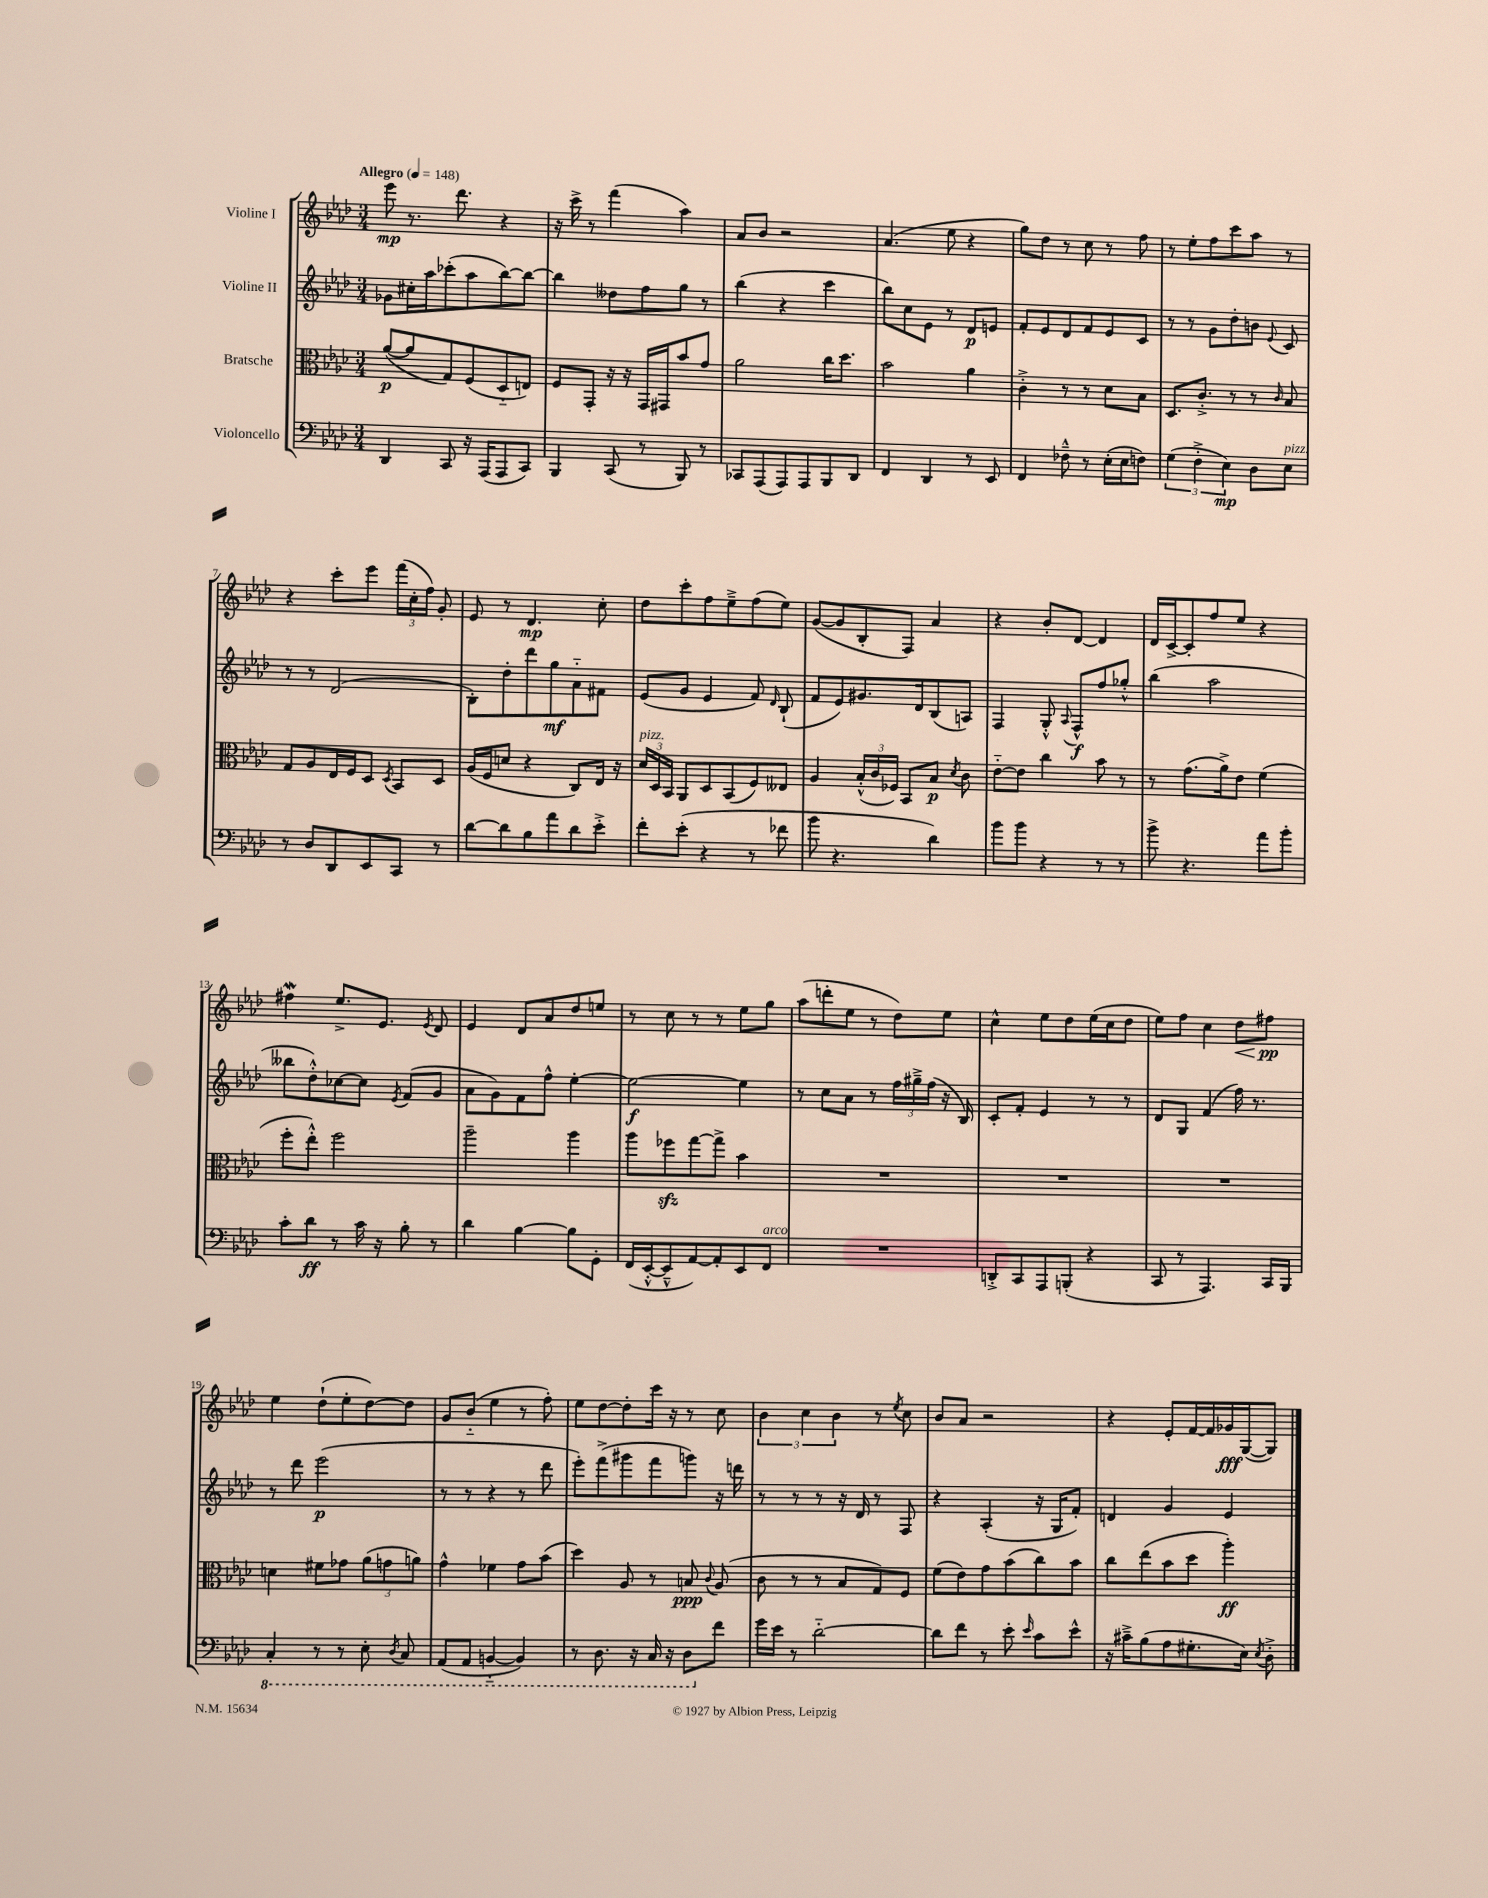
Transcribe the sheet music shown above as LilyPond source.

<<
\new StaffGroup <<
\new Staff = "s0" \with { instrumentName = "Violine I" } {
    \clef treble \key aes \major \numericTimeSignature \time 3/4 \tempo "Allegro" 4 = 148
    \autoBeamOff ees'''8\mp r8. des'''8. r4 |
    r16 c'''16-> r8 f'''4( aes''4) |
    aes'8[ bes'8] r2 |
    aes'4.( ees''8 r4 |
    g''8[) des''8] r8 c''8 r8 f''8 |
    r8 ees''8[-. f''8 c'''8 aes''8] r8 |
    r4 c'''8[-. ees'''8] \tuplet 3/2 { f'''16[( c''16-. f''16]) } g'8-. |
    ees'8 r8 des'4.\mp c''8-. |
    des''8[ c'''8-. f''8 ees''8---> f''8( ees''8]) |
    g'8[~( g'8 bes8-. f8]) aes'4 |
    r4 bes'8[-. des'8]~ des'4 |
    des'16[ c'16~-> c'8-. f''8 ees''8] r4 |
    fis''4\mordent ees''8.[-> ees'8.] \acciaccatura { ees'8 } des'8 |
    ees'4 des'8[ aes'8 des''8 e''8] |
    r8 c''8 r8 r8 ees''8[ g''8] |
    aes''8[( d'''8-. ees''8] r8 des''8[) ees''8] |
    c''4-^ ees''8[ des''8 ees''16( c''16 des''8] |
    ees''8[) f''8] c''4 des''8[\< fis''8]\pp\! |
    ees''4 des''8[-!( ees''8-. des''8~) des''8] |
    g'8[ bes'8]-_( ees''4 r8 f''8-.) |
    ees''8[ des''8~ des''8-. c'''16] r16 r8 c''8 |
    \tuplet 3/2 { bes'4 c''4 bes'4 } r8 \acciaccatura { ees''8 } c''8 |
    bes'8[ aes'8] r2 |
    r4 ees'8[-. f'16~ f'16 ges'16\fff g16~( g8]) \bar "|." |
}
\new Staff = "s1" \with { instrumentName = "Violine II" } {
    \clef treble \key aes \major \numericTimeSignature \time 3/4
    \autoBeamOff ges'8[ cis''16-. aes''16 ces'''8-.( aes''8 bes''8~) bes''8]~ |
    bes''4 deses''8[ f''8 g''8] r8 |
    bes''4( r4 c'''4 |
    bes''8[) c''8 ees'8] r8 des'8[\p e'8] |
    f'8[-. ees'8 des'8 f'8 ees'8 c'8] |
    r8 r8 g'8[ des''8-. b'8] \appoggiatura { ees'8 } c'8 |
    r8 r8 des'2( |
    bes8[-.) des''8-. des'''8 g''8\mf aes'8-_ fis'8] |
    ees'8[( g'8] ees'4 f'8) \grace { des'16 } bes8-!( |
    f'8[ ees'8) gis'8. des'16 bes8( a8]) |
    f4 g8-.-^ \appoggiatura { aes8 } f8[-^\f f''8 ges''8]-.-^ |
    bes''4( aes''2 |
    beses''8[ des''8-.-^) ces''8~ ces''8] \acciaccatura { ees'8 } f'8[( g'8] |
    aes'8[ g'8) f'8 f''8]-^ ees''4~-. |
    ees''2~\f ees''4 |
    r8 c''8[ aes'8] r8 \tuplet 3/2 { f''16[ gis''16---> f''16]( } r16 bes16) |
    c'8[-. f'8]-. ees'4 r8 r8 |
    des'8[ g8] f'4( f''16) r8. |
    r8 des'''8 ees'''2\p( |
    r8 r8 r4 r8 des'''8 |
    ees'''8[-.) f'''8->( gis'''8 f'''8 g'''8]) r16 d'''16 |
    r8 r8 r8 r16 des'16 r8 f8 |
    r4 aes4-.( r16 g16[ f'8]-.) |
    d'4 g'4 ees'4 \bar "|." |
}
\new Staff = "s2" \with { instrumentName = "Bratsche" } {
    \clef alto \key aes \major \numericTimeSignature \time 3/4
    \autoBeamOff aes'8[~\p( aes'8 g8) f8( des8-_ e8]) |
    f8[ g,8]-. r16 r16 g,16[ gis,16 bes'8 g'8] |
    aes'2 c''16[ des''8.] |
    bes'2 aes'4 |
    c'4-.-> r8 r8 des'8[ bes8] |
    des8.[ c'8.]-.-> r8 r8 \grace { c'16 } bes8 |
    g8[ aes8 ees16 f16 des8] \acciaccatura { des8 } bes,8[ des8] |
    aes16[( f16 d'8] r4 c8[) ees16] r16 |
    \tuplet 3/2 { des'16[^\markup { \italic "pizz." } des16 bes,16] } aes,8[ des8 bes,8( f8) eeses8] |
    aes4 \tuplet 3/2 { bes16[-.-^( c'16 fes16]) } bes,8[ bes8]\p \acciaccatura { des'8 } c'8 |
    ees'8[~-_ ees'8] c''4 bes'8 r8 |
    r8 g'8.[( aes'16->) ees'8] f'4( |
    f''8[-. ees''8]-.-^) f''2 |
    aes''2-- aes''4 |
    aes''8[ fes''8\sfz g''8~ g''8]-> bes'4 |
    R2. |
    R2. |
    R2. |
    d'4 fis'8[ ges'8] \tuplet 3/2 { aes'8[( g'8 a'8]) } |
    g'4-^ fes'4 g'8[ bes'8]( |
    des''4) aes8 r8 b8\ppp \appoggiatura { c'8 } aes8( |
    c'8 r8 r8 bes8[ g8) f8] |
    f'8[( ees'8) g'8 bes'8( c''8) bes'8] |
    c''8[ ees''8( bes'8 des''8] aes''4-.\ff) \bar "|." |
}
\new Staff = "s3" \with { instrumentName = "Violoncello" } {
    \clef bass \key aes \major \numericTimeSignature \time 3/4
    \autoBeamOff des,4 c,8 r16 aes,,16[( aes,,8 c,8]) |
    bes,,4 c,8( r8 bes,,8) r8 |
    ces,8[ aes,,8( aes,,8) aes,,8 bes,,8 des,8] |
    f,4 des,4 r8 ees,8 |
    f,4 fes8---^ r8 ees16[-.( ees16 f8]) |
    \tuplet 3/2 { g4( f4-.-> ees4\mp) } des8[ ees8]^\markup { \italic "pizz." } |
    r8 des8[ des,8 ees,8 c,8] r8 |
    des'8[~ des'8 bes8 aes'8 des'8 ees'8]-.-> |
    f'8[-. ees'8]-.( r4 r8 fes'8 |
    bes'8 r4. des'4) |
    bes'8[ bes'8] r4 r8 r8 |
    bes'8-> r4. aes'8[ bes'8]-. |
    c'8[-. des'8]\ff r8 c'16 r16 bes8-. r8 |
    des'4 bes4~ bes8[ g,8]-. |
    f,16[( ees,16~-.-^ ees,8---^ aes,8~) aes,8-. ees,8 f,8]^\markup { \italic "arco" } |
    R2. |
    d,8[-.-> c,8 aes,,8 b,,8]-.( r4 |
    c,8 r8 aes,,4.) c,16[ bes,,16] |
    \ottava #-1 c,4-. r8 r8 ees,8-. \acciaccatura { des,8 } c,8 |
    aes,,8[( aes,,8] b,,4~-_ b,,4) |
    r8 des,8. r16 c,16 r16 des,8[ \ottava #0 f'8] |
    g'16[ ees'16] r8 des'2~-_ |
    des'8[ f'8] r8 ees'8-. \grace { ees'16 } c'8[ ees'8]-^ |
    r16 cis'16[---> bes8( aes8 gis8.-. ees16]) \acciaccatura { ees8 } des8-.-> \bar "|." |
}
>>
>>
